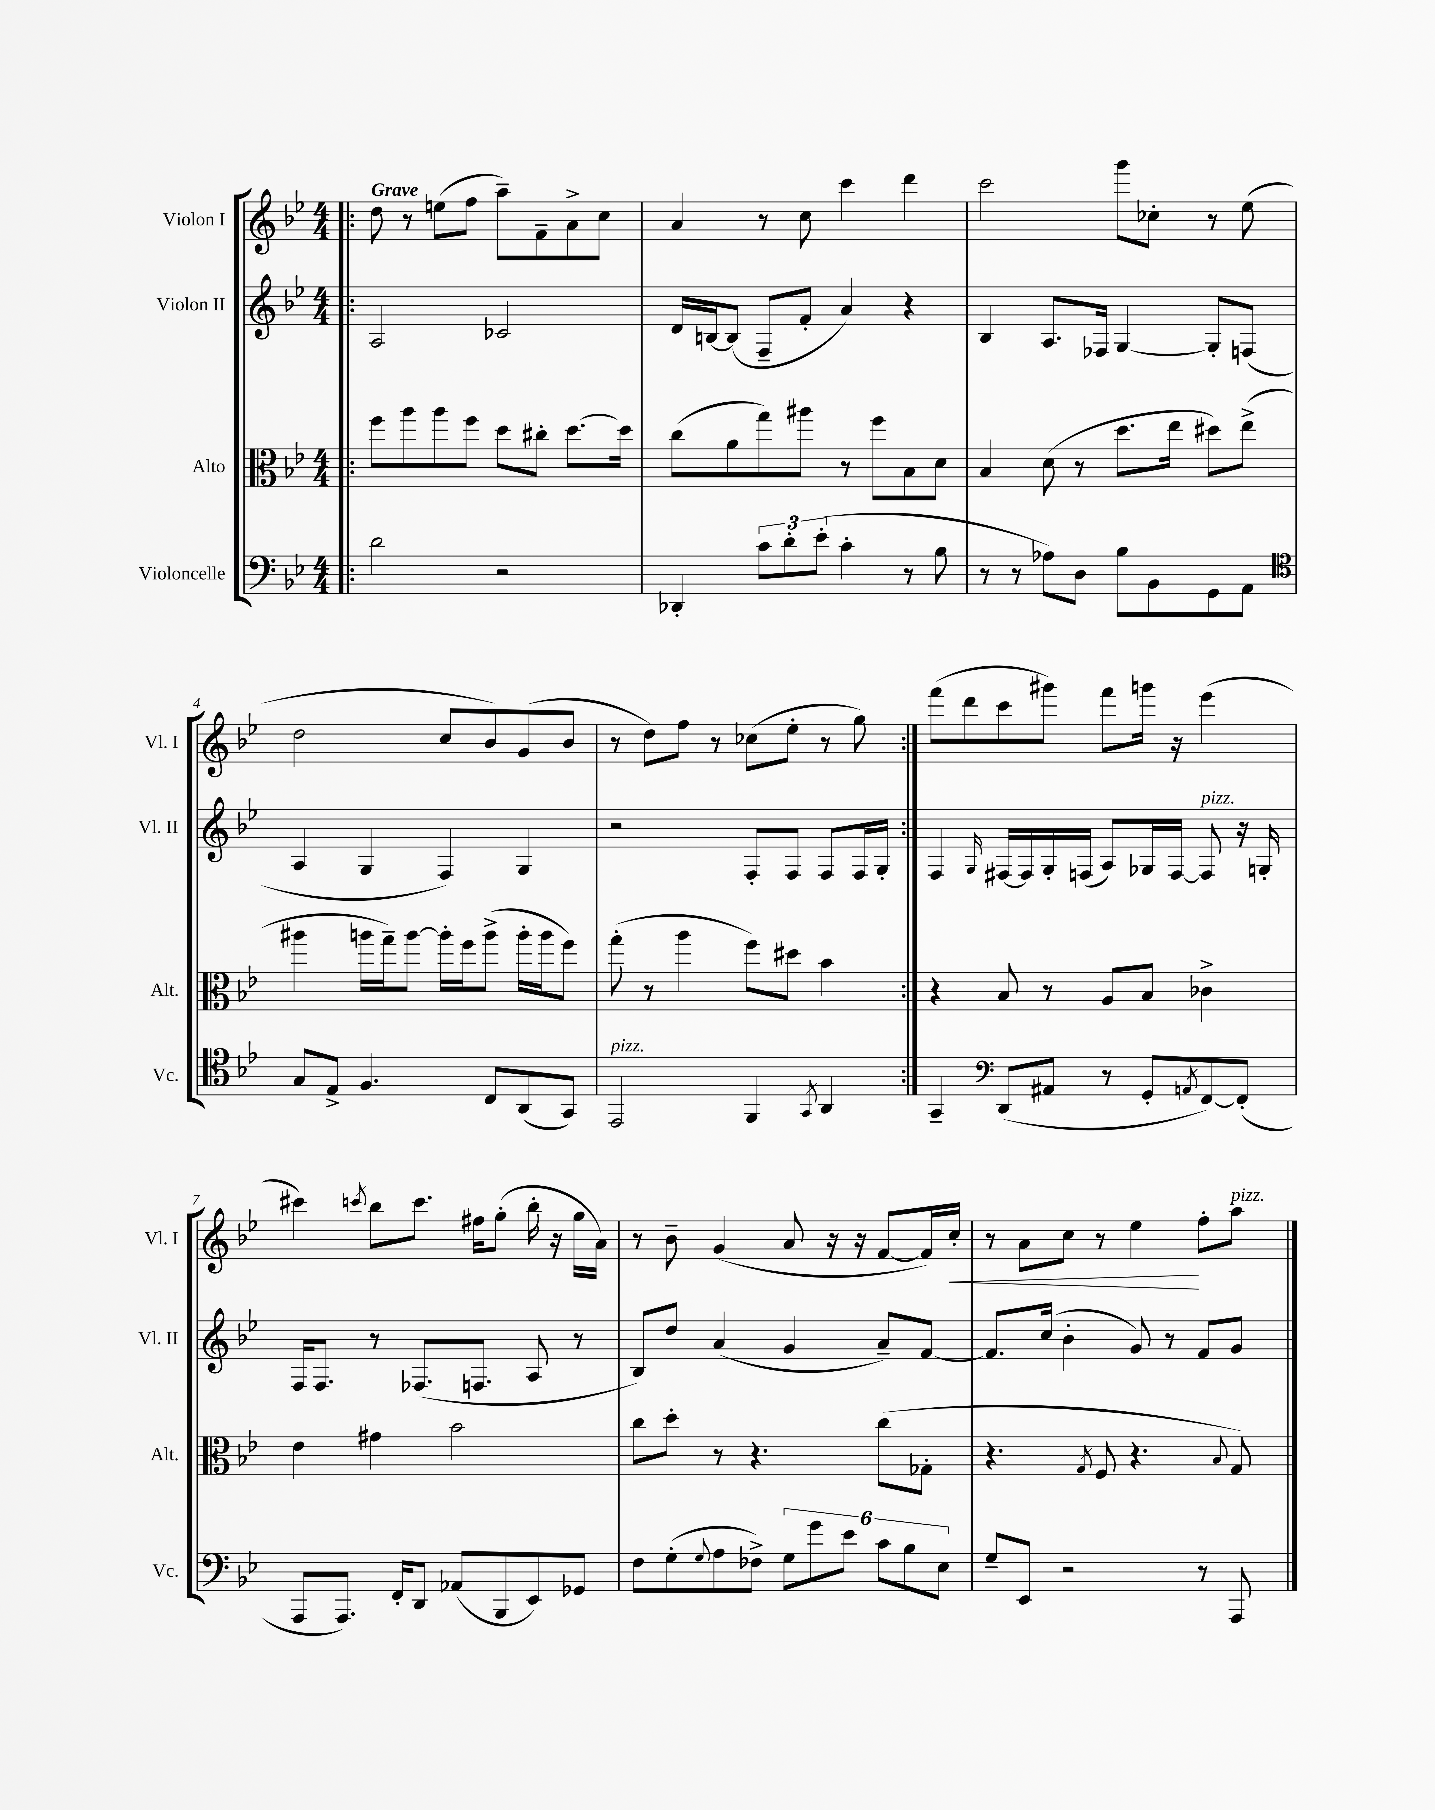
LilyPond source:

<<
\new StaffGroup <<
\new Staff = "s0" \with { instrumentName = "Violon I" shortInstrumentName = "Vl. I" } {
    \clef treble \key bes \major \numericTimeSignature \time 4/4 \tempo "Grave"
    \repeat volta 2 { \bar ".|:" d''8 r8 e''8( f''8 a''8--) f'8-- a'8-> c''8 |
    a'4 r8 c''8 c'''4 d'''4 |
    c'''2 g'''8 ces''8-. r8 ees''8( |
    d''2 c''8 bes'8) g'8( bes'8 |
    r8 d''8) f''8 r8 ces''8( ees''8-. r8 g''8) | }
    f'''8( d'''8 c'''8 gis'''8) f'''8 g'''16 r16 ees'''4( |
    cis'''4) \acciaccatura { c'''8 } bes''8 c'''8. fis''16 g''8-.( bes''16-. r16 g''16 a'16) |
    r8 bes'8-- g'4( a'8 r16 r16 f'8~ f'16) c''16-.\< |
    r8 a'8 c''8 r8 ees''4\! f''8-. a''8^\markup { \italic "pizz." } \bar "|." |
}
\new Staff = "s1" \with { instrumentName = "Violon II" shortInstrumentName = "Vl. II" } {
    \clef treble \key bes \major \numericTimeSignature \time 4/4
    \repeat volta 2 { \bar ".|:" a2 ces'2 |
    d'16 b16~ b8( f8-- f'8-. a'4) r4 |
    bes4 a8. fes16 g4~ g8-. f8( |
    a4 g4 f4) g4 |
    r2 f8-. f8 f8 f16 g16-. | }
    f4 \grace { g16 } fis16~ fis16 g16-. f16( a8) ges16 f16~ f8^\markup { \italic "pizz." } r16 g16-. |
    f16 f8. r8 fes8.( f8. a8 r8 |
    bes8) d''8 a'4( g'4 a'8--) f'8~ |
    f'8. c''16( bes'4-. g'8) r8 f'8 g'8 \bar "|." |
}
\new Staff = "s2" \with { instrumentName = "Alto" shortInstrumentName = "Alt." } {
    \clef alto \key bes \major \numericTimeSignature \time 4/4
    \repeat volta 2 { \bar ".|:" f''8 a''8 a''8 f''8 d''8 cis''8-. d''8.~ d''16 |
    c''8( a'8 g''8) ais''8 r8 f''8 bes8 d'8 |
    bes4 d'8( r8 d''8. ees''16 dis''8) ees''8->( |
    ais''4 a''16 g''16--) a''8~ a''16-. f''16 a''8->( a''16-. a''16 f''8) |
    g''8-.( r8 a''4 f''8) dis''8 bes'4 | }
    r4 bes8 r8 a8 bes8 ces'4-> |
    ees'4 gis'4 bes'2 |
    c''8 d''8-. r8 r4. c''8( ges8-. |
    r4. \acciaccatura { g8 } f8 r4. \appoggiatura { bes8 } g8) \bar "|." |
}
\new Staff = "s3" \with { instrumentName = "Violoncelle" shortInstrumentName = "Vc." } {
    \clef bass \key bes \major \numericTimeSignature \time 4/4
    \repeat volta 2 { \bar ".|:" d'2 r2 |
    des,4-. \tuplet 3/2 { c'8 d'8-. ees'8-.( } c'4-. r8 bes8 |
    r8 r8 aes8) d8 bes8 bes,8 g,8 a,8 |
    \clef tenor g8 ees8-> f4. c8 a,8( g,8) |
    ees,2^\markup { \italic "pizz." } f,4 \acciaccatura { g,8 } a,4 | }
    g,4-- \clef bass d,8( ais,8 r8 g,8-. \acciaccatura { a,8 } f,8~) f,8-.( |
    a,,8 a,,8.) f,16-. d,8 aes,8( bes,,8 ees,8) ges,8 |
    f8 g8-.( \appoggiatura { g8 } a8 fes8->) \tuplet 6/4 { g8 g'8 ees'8 c'8 bes8 ees8 } |
    g8-- ees,8 r2 r8 a,,8 \bar "|." |
}
>>
>>
